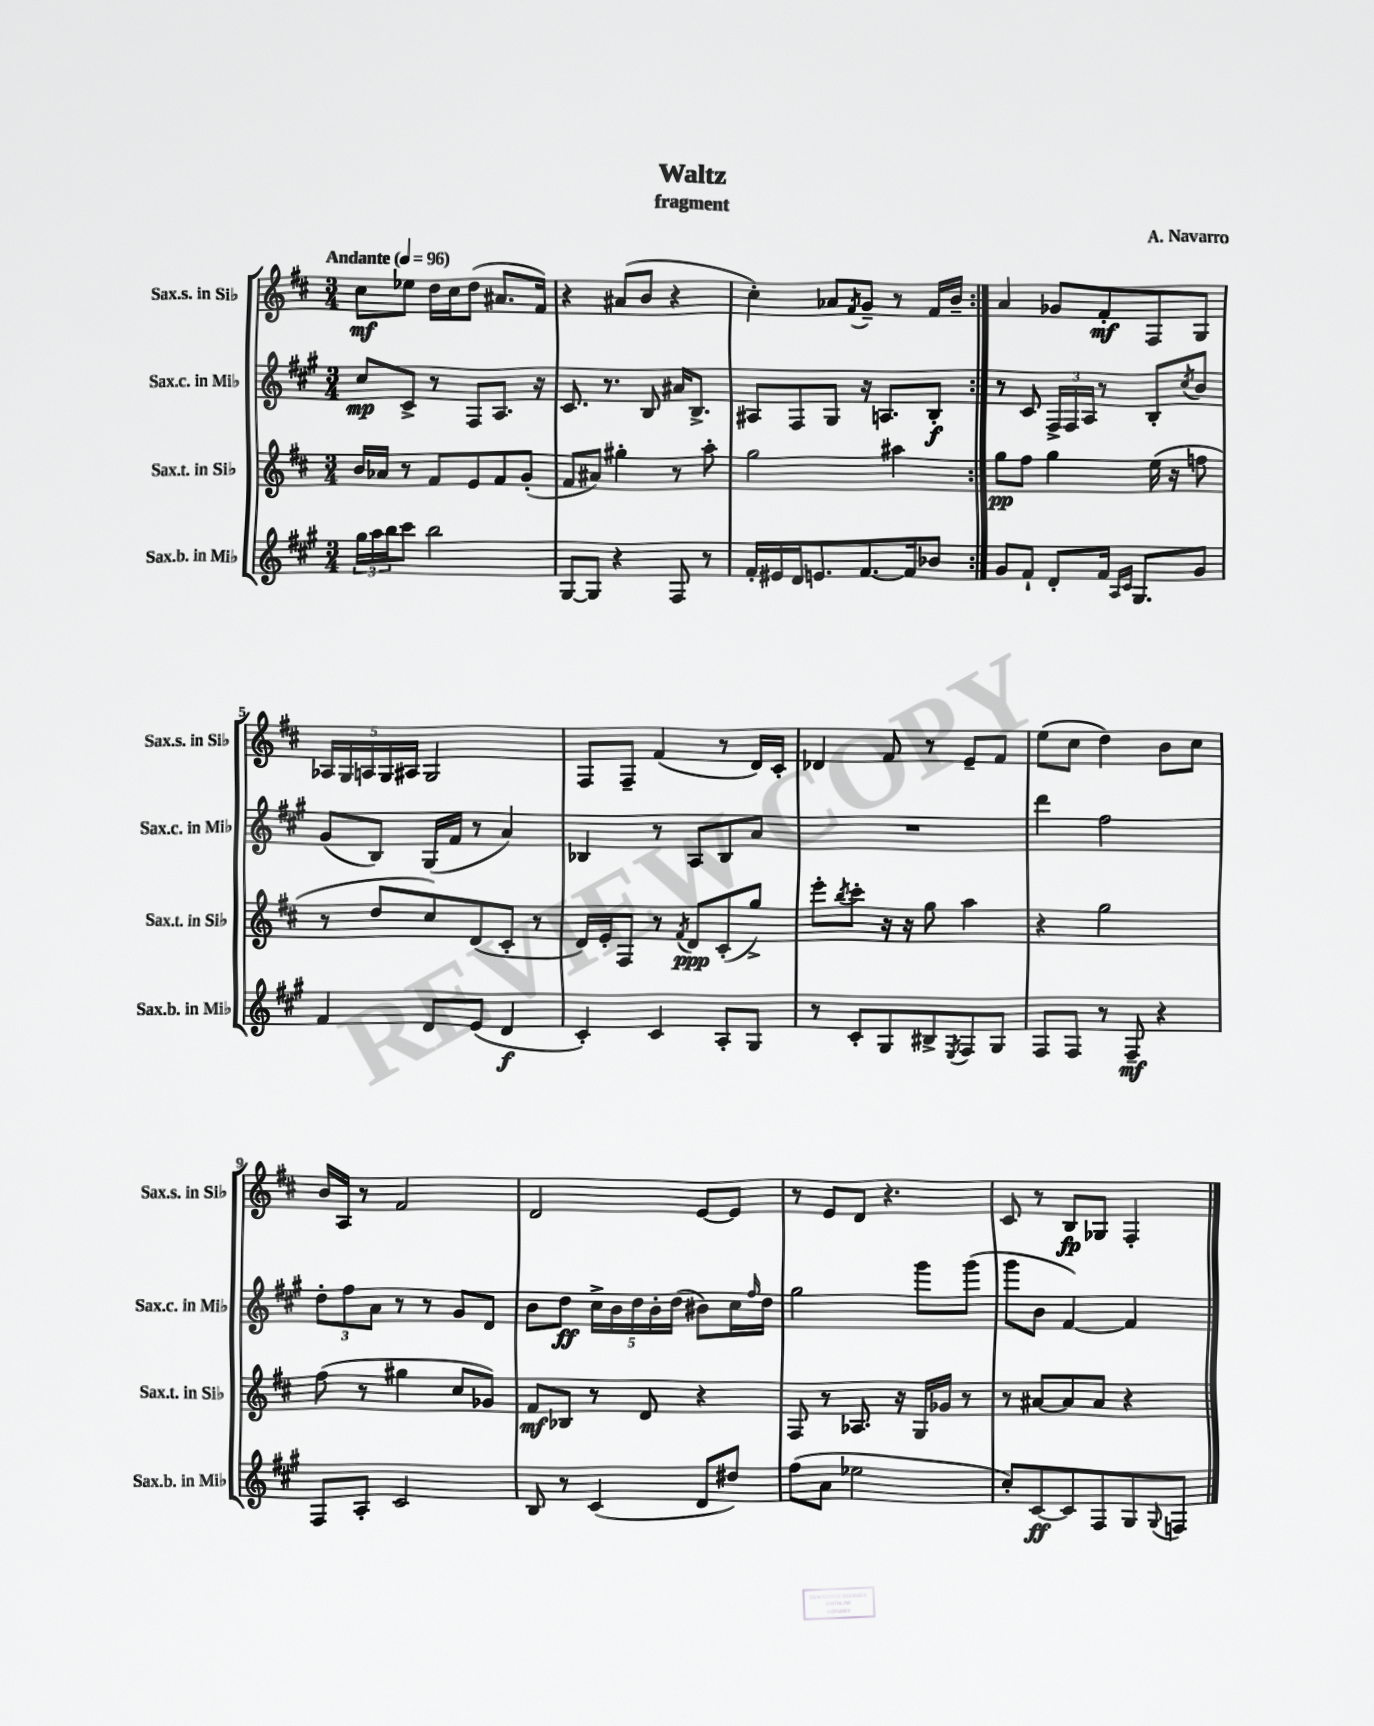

**kern	**kern	**kern	**kern
*staff4	*staff3	*staff2	*staff1
*clefG2	*clefG2	*clefG2	*clefG2
*k[f#c#g#]	*k[f#c#]	*k[f#c#g#]	*k[f#c#]
*M3/4	*M3/4	*M3/4	*M3/4
*MM96	*MM96	*MM96	*MM96
24gg#\LL	16b/LL	8cc#/L	8cc#\L
24aa\	.	.	.
.	16a-/JJ	.	.
24bb\J	.	.	.
8ccc#\J	8r	8c#^/J	8ee-\J
2bb\	8f#/L	8r	16dd\LL
.	.	.	16cc#\J
.	8e/	8F#/L	(8dd\J
.	8f#/	8.A/J	8.a#/L
.	(8g'/J	.	.
.	.	16r	16f#/Jk)
=	=	=	=
[8G#/L	8f#/L	8.c#/	4r
8G#/]J	8a#/J)	.	.
.	.	8.r	.
4r	4gg#'\	.	(8a#/L
.	.	8B/	8b/J
8F#/	8r	16a#/LK	4r
.	.	8.B^/J	.
8r	8aa'\	.	.
=	=	=	=
16f#'/LL	2gg\	8A#/L	4cc#'\)
16e#/	.	.	.
16d/J	.	8F#/	.
8.e/	.	.	.
.	.	8G#/J	8a-/L
.	.	.	8qf#/
[8.f#/	.	16r	8g~/J
.	.	8.A/L	.
.	4aa#\	.	8r
16f#/]k	.	.	.
8b-/J	.	8B'/J	16f#/LL
.	.	.	16b~/JJ
=:|!	=:|!	=:|!	=:|!
8g#/L	8gg\L	8r	4a/
8f#`/J	8ff#\J	8c#/	.
8d'/L	4gg\	24F#^/LL	8g-/L
.	.	24F#/	.
.	.	24A/JJ	.
16f#/Jk	.	8r	8f#'/
16qqA/LL	.	.	.
16qqc#/JJ	.	.	.
8.G#/L	.	.	.
.	(16ee\	8B'/L	8F#/
.	16r	.	.
.	.	8qcc#/	.
8g#/J	8ff\	8b/J	8G/J
=	=	=	=
4f#/	8r	(8g#/L	20A-/LL
.	.	.	20G/
.	.	.	20A/
.	8dd/L	8B/J)	.
.	.	.	20G/
.	.	.	20A#/JJ
8d/L	8cc#/)	(16G#/LL	2G/
.	.	16f#/JJ	.
(8e/J	(8d/	8r	.
4d/	8c#'/J	4a/)	.
.	8r	.	.
=	=	=	=
4c#'/)	16d/LL)	4B-/	8F#/L
.	16e'/J	.	.
.	8F#/J	.	8F#~/J
4c#/	8r	8r	(4f#/
.	8qf#/	.	.
.	8d/L	8A/L	.
8A'/L	(8c#'/	8B-/	8r
8G#/J	8gg^/J)	8a/J	16d/LL)
.	.	.	16c#'/JJ
=	=	=	=
8r	8eee'\L	2.r	4d-/
.	8qbb/	.	.
8c#'/L	8ccc#'\J	.	.
8G#/	16r	.	8f#/
.	16r	.	.
8B#^/	8gg\	.	8r
8qE/	.	.	.
8F#/	4aa\	.	8e~/L
8G#/J	.	.	8f#/J
=	=	=	=
8F#/L	4r	4ddd\	(8ee\L
8F#/J	.	.	8cc#\J
8r	2gg\	2ff#\	4dd\)
8F#~/	.	.	.
4r	.	.	8b\L
.	.	.	8cc#\J
=	=	=	=
8F#/L	(8ff#\	12dd'\L	16b/LL
.	.	.	16A/JJ
.	.	12ff#\	.
8A'/J	8r	.	8r
.	.	12a\J	.
2c#/	4gg#\	8r	2f#/
.	.	8r	.
.	8cc#/L	8g#/L	.
.	8g-/J)	8d/J	.
=	=	=	=
8B/	8f#/L	8b\L	2d/
8r	8B-/J	8dd\J	.
(4c#/	8r	20cc#^\LL	.
.	.	20b\	.
.	.	20dd\	.
.	8d/	.	.
.	.	20b'\	.
.	.	(20dd\JJ	.
8d/L	4r	8b#\L)	[8e/L
8dd#/J)	.	16cc#\L	8e/]J
.	.	16qqff#/	.
.	.	16dd\JJ	.
=	=	=	=
(8ff#\L	8F#/	2gg#\	8r
8a\J	8r	.	8e/L
2ee-\	8.A-/	.	8d/J
.	.	.	4.r
.	16r	.	.
.	16G/LL	8ggg#\L	.
.	16g-/JJ	.	.
.	8r	(8ggg#\J	.
=	=	=	=
8cc#'/L)	8r	8ggg#\L	8c#/
[8c#/	[8a#/L	8b\J	8r
8c#/]	8a#/]	[4f#/)	8B/L
8F#/	8a#/J	.	8G-/J
8G#/	4r	4f#/]	4F#'/
8qqG#/	.	.	.
8F/J	.	.	.
==	==	==	==
*-	*-	*-	*-
